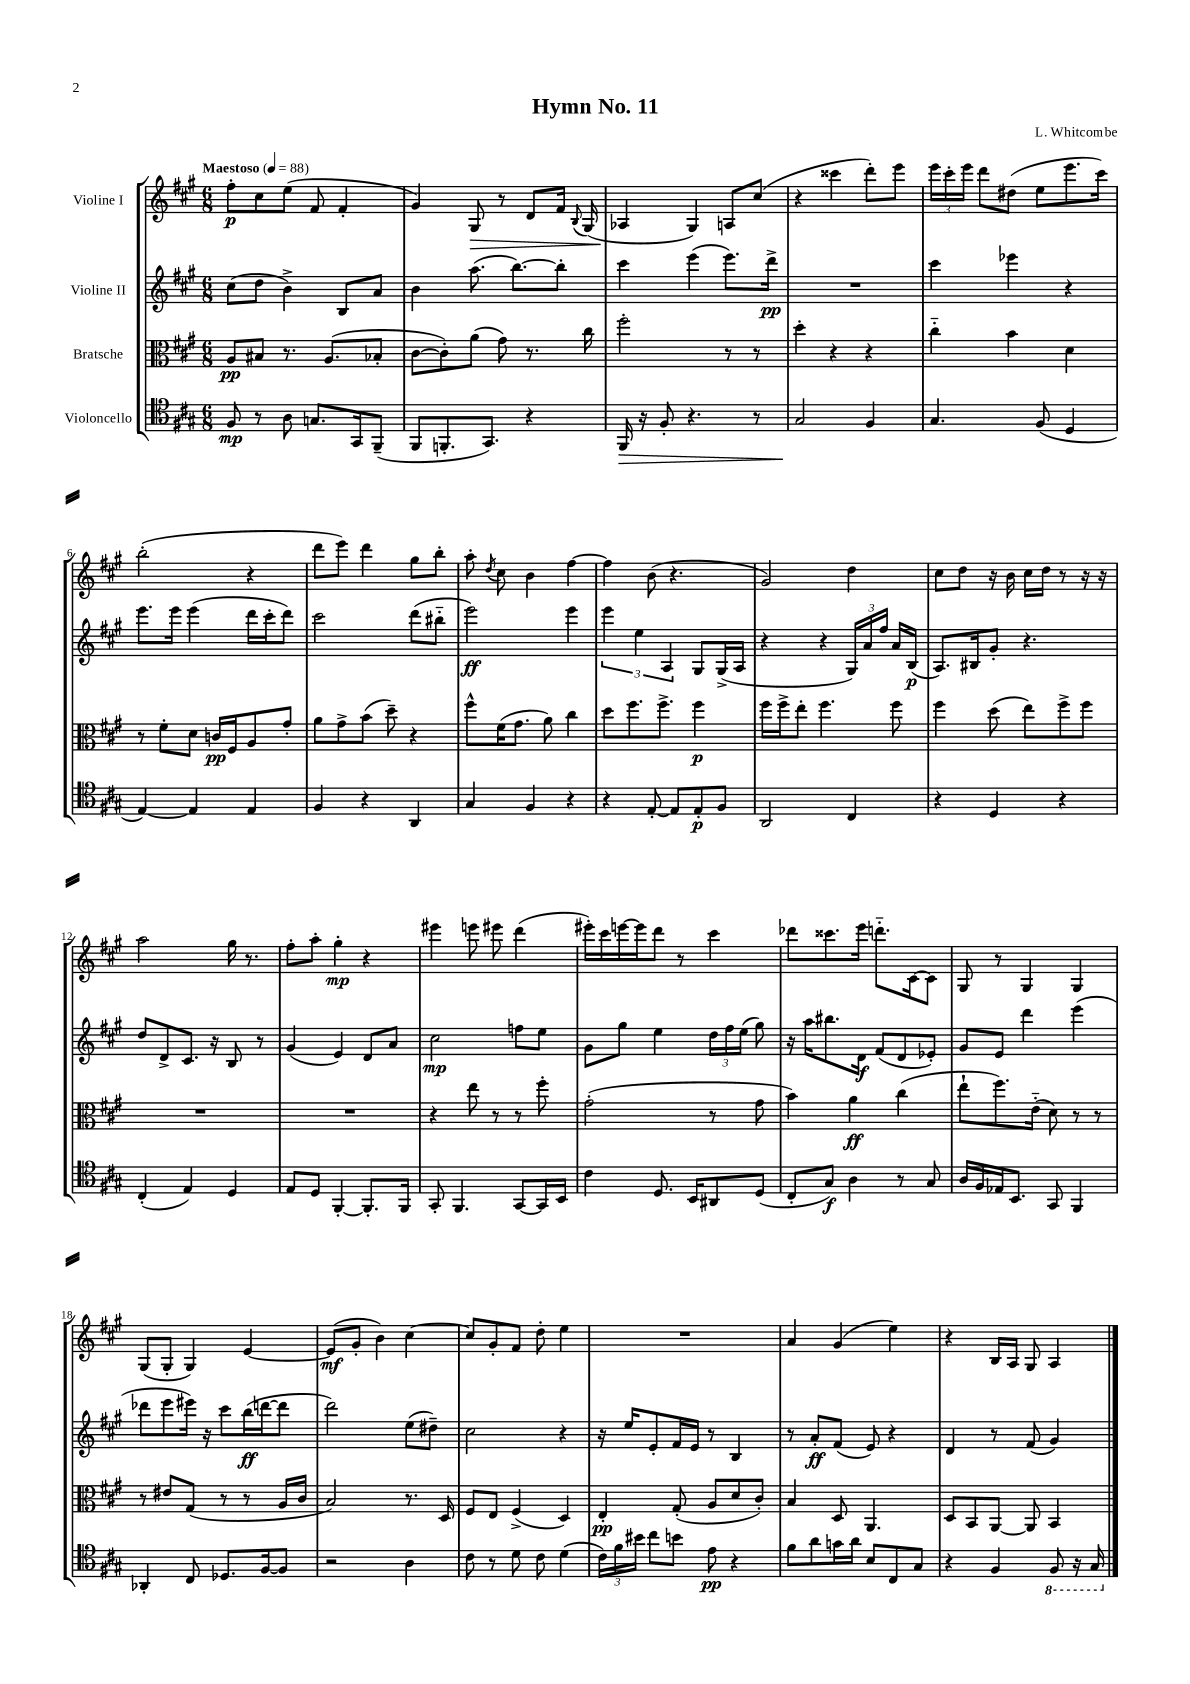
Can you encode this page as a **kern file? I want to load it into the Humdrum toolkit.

**kern	**dynam	**kern	**dynam	**kern	**dynam	**kern	**dynam
*part4	*part4	*part3	*part3	*part2	*part2	*part1	*part1
*staff4	*staff4	*staff3	*staff3	*staff2	*staff2	*staff1	*staff1
*I"Violoncello	*	*I"Bratsche	*	*I"Violine II	*	*I"Violine I	*
*clefC4	*	*clefC3	*	*clefG2	*	*clefG2	*
*k[f#c#g#]	*	*k[f#c#g#]	*	*k[f#c#g#]	*	*k[f#c#g#]	*
*M6/8	*	*M6/8	*	*M6/8	*	*M6/8	*
*MM88	*	*MM88	*	*MM88	*	*MM88	*
=1	=1	=1	=1	=1	=1	=1	=1
!	!	!	!	!	!	!LO:TX:a:B:t=Maestoso	!
8F#/	mp	8A/L	pp	(8cc#\L	.	8ff#'\L	p
8r	.	8B#X/J	.	8dd\J	.	8cc#\	.
8A\	.	8.r	.	4b^\)	.	(8ee\J	.
8.Gn/L	.	.	.	.	.	8f#/	.
.	.	(8.A/L	.	.	.	.	.
.	.	.	.	8B/L	.	4f#'/	.
16GG#/k	.	.	.	.	.	.	.
(8FF#~/J	.	8B-X'/J	.	8a/J	.	.	.
=2	=2	=2	=2	=2	=2	=2	=2
8FF#/L	.	[8c#\L	.	4b\	.	4g#/)	.
8.FFn'/	.	8c#'\])	.	.	.	.	.
!	!	!	!	!	!	!	!LO:HP:b
.	.	(8a\J	.	(8.aa\	.	8G#/	>
8.GG#/J)	.	.	.	.	.	.	.
.	.	8g#\)	.	.	.	8r	.
.	.	.	.	[8.bb\L)	.	.	.
4r	.	8.r	.	.	.	8d/L	.
.	.	.	.	8bb'\J]	.	16f#/Jk	.
.	.	.	.	.	.	8qqB/	.
.	.	16cc#\	.	.	.	(16G#/	.
=3	=3	=3	=3	=3	=3	=3	=3
!	!LO:HP:b	!	!	!	!	!	!
16FF#/	>	2ff#'\	.	4ccc#\	.	4A-X/	.
16r	.	.	.	.	.	.	.
8F#'/	.	.	.	.	.	.	.
4.r	.	.	.	(4eee\	.	4G#/)	]
.	.	8r	.	8.eee\L)	.	8An/L	.
8r	.	8r	.	.	.	(8cc#/J	.
.	.	.	.	16ddd^\Jk	pp	.	.
=4	=4	=4	=4	=4	=4	=4	=4
2G#/	.	4dd'\	.	2.r	.	4r	.
.	.	4r	.	.	.	4ccc##X\	.
4F#/	]	4r	.	.	.	8ddd'\L)	.
.	.	.	.	.	.	8eee\J	.
=5	=5	=5	=5	=5	=5	=5	=5
4.G#/	.	4cc#\	.	4ccc#\	.	24eee\LL	.
.	.	.	.	.	.	24ccc#'\	.
.	.	.	.	.	.	24eee\JJ	.
.	.	.	.	.	.	8ddd\L	.
.	.	4b\	.	4eee-X\	.	(8dd#X\J	.
(8F#/	.	.	.	.	.	8ee\L	.
4D/	.	4d\	.	4r	.	8.eee\	.
.	.	.	.	.	.	16ccc#\Jk)	.
!!LO:LB:g=z
=6	=6	=6	=6	=6	=6	=6	=6
[4E/)	.	8r	.	8.eee\L	.	(2bb'\	.
.	.	8f#'\L	.	.	.	.	.
.	.	.	.	16eee\Jk	.	.	.
4E/]	.	8d\J	.	(4eee\	.	.	.
.	.	16cn/LL	pp	.	.	.	.
.	.	16F#/J	.	.	.	.	.
4E/	.	8A/	.	16ddd\LL	.	4r	.
.	.	.	.	16ccc#'\J	.	.	.
.	.	8g#'/J	.	8ddd\J)	.	.	.
=7	=7	=7	=7	=7	=7	=7	=7
4F#/	.	8a\L	.	2ccc#\	.	8ddd\L	.
.	.	8g#^\	.	.	.	8eee\J)	.
4r	.	(8b\J	.	.	.	4ddd\	.
.	.	8dd~\)	.	.	.	.	.
4AA/	.	4r	.	(8ddd\L	.	8gg#\L	.
.	.	.	.	8bb#X\J	.	8bb'\J	.
=8	=8	=8	=8	=8	=8	=8	=8
4G#/	.	8ff#^^\L	.	2eee\)	ff	8aa'\	.
.	.	.	.	.	.	8qdd/	.
.	.	(16f#\K	.	.	.	8cc#\	.
.	.	8.g#\J	.	.	.	.	.
4F#/	.	.	.	.	.	4b\	.
.	.	8a\)	.	.	.	.	.
4r	.	4cc#\	.	4eee\	.	[4ff#\	.
=9	=9	=9	=9	=9	=9	=9	=9
4r	.	8dd\L	.	6eee\	.	4ff#\]	.
.	.	8.ff#\	.	.	.	.	.
.	.	.	.	6ee\	.	.	.
[8E'/	.	.	.	.	.	(8b\	.
.	.	8.ff#^\J	.	.	.	.	.
.	.	.	.	6A/	.	.	.
8E/L]	.	.	.	.	.	4.r	.
8E'/	p	4ff#\	p	8G#/L	.	.	.
8F#/J	.	.	.	(16G#^/L	.	.	.
.	.	.	.	16A/JJ	.	.	.
=10	=10	=10	=10	=10	=10	=10	=10
2AA/	.	16ff#\LL	.	4r	.	2g#/)	.
.	.	16ff#^\J	.	.	.	.	.
.	.	8ee'\J	.	.	.	.	.
.	.	4.ff#\	.	4r	.	.	.
4C#/	.	.	.	24G#/LL)	.	4dd\	.
.	.	.	.	24a/	.	.	.
.	.	.	.	24ff#/JJ	.	.	.
.	.	8ff#\	.	16a/LL	.	.	.
.	.	.	.	(16B/JJ	p	.	.
=11	=11	=11	=11	=11	=11	=11	=11
4r	.	4ff#\	.	8.A/L)	.	8cc#\L	.
.	.	.	.	.	.	8dd\J	.
.	.	.	.	16B#X/k	.	.	.
4D/	.	(8dd\	.	8g#'/J	.	16r	.
.	.	.	.	.	.	16b\	.
.	.	8ee\L)	.	4.r	.	16cc#\LL	.
.	.	.	.	.	.	16dd\JJ	.
4r	.	8ff#^\	.	.	.	8r	.
.	.	8ff#\J	.	.	.	16r	.
.	.	.	.	.	.	16r	.
!!LO:LB:g=z
=12	=12	=12	=12	=12	=12	=12	=12
(4C#'/	.	2.r	.	8dd/L	.	2aa\	.
.	.	.	.	8d^/	.	.	.
4E/)	.	.	.	8.c#/J	.	.	.
.	.	.	.	16r	.	.	.
4D/	.	.	.	8B/	.	16gg#\	.
.	.	.	.	.	.	8.r	.
.	.	.	.	8r	.	.	.
=13	=13	=13	=13	=13	=13	=13	=13
8E/L	.	2.r	.	(4g#/	.	8ff#'\L	.
8D/J	.	.	.	.	.	8aa'\J	.
[4FF#'/	.	.	.	4e/)	.	4gg#'\	mp
8.FF#'/L]	.	.	.	8d/L	.	4r	.
.	.	.	.	8a/J	.	.	.
16FF#/Jk	.	.	.	.	.	.	.
=14	=14	=14	=14	=14	=14	=14	=14
8GG#'/	.	4r	.	2cc#\	mp	4eee#X\	.
4.FF#/	.	.	.	.	.	.	.
.	.	8ee\	.	.	.	8eeen\	.
.	.	8r	.	.	.	8eee#X\	.
[8GG#/L	.	8r	.	8ffn\L	.	(4ddd\	.
16GG#/L]	.	8ff#'\	.	8ee\J	.	.	.
16BB/JJ	.	.	.	.	.	.	.
=15	=15	=15	=15	=15	=15	=15	=15
4c#\	.	(2g#'\	.	8g#\L	.	16eee#X'\LL)	.
.	.	.	.	.	.	16ccc#\	.
.	.	.	.	8gg#\J	.	[16eeen\	.
.	.	.	.	.	.	16eee\J]	.
8.D/	.	.	.	4ee\	.	8ddd\J	.
.	.	.	.	.	.	8r	.
16BB/KL	.	.	.	.	.	.	.
8AA#X/	.	8r	.	24dd\LL	.	4ccc#\	.
.	.	.	.	24ff#\	.	.	.
.	.	.	.	(24ee\JJ	.	.	.
(8D/J	.	8g#\	.	8gg#\)	.	.	.
=16	=16	=16	=16	=16	=16	=16	=16
8C#'/L	.	4b\)	.	16r	.	8ddd-X\L	.
.	.	.	.	16aa\KL	.	.	.
8G#/J)	f	.	.	8.bb#X\	.	8.ccc##X\	.
4A\	.	4a\	ff	.	.	.	.
.	.	.	.	16d\Jk	f	16eee\Jk	.
.	.	.	.	(8f#/L	.	8.dddn\L	.
8r	.	(4cc#\	.	8d/	.	.	.
.	.	.	.	.	.	[16c#\k	.
8G#/	.	.	.	8e-X'/J)	.	8c#\J]	.
=17	=17	=17	=17	=17	=17	=17	=17
16A/LL	.	8ee`\L	.	8g#/L	.	8G#/	.
16F#/	.	.	.	.	.	.	.
16E-X/J	.	8.ff#\)	.	8e/J	.	8r	.
8.BB/J	.	.	.	.	.	.	.
.	.	.	.	4ddd\	.	4G#/	.
.	.	(16e\Jk	.	.	.	.	.
8GG#/	.	8d\)	.	.	.	.	.
4FF#/	.	8r	.	(4eee\	.	4G#/	.
.	.	8r	.	.	.	.	.
!!LO:LB:g=z
=18	=18	=18	=18	=18	=18	=18	=18
4AA-X'/	.	8r	.	8ddd-X\L	.	(8G#/L	.
.	.	8e#X/L	.	8eee\	.	8G#'/J	.
8C#/	.	(8G#/J	.	16eee#X\Jk)	.	4G#/)	.
.	.	.	.	16r	.	.	.
8.D-X/L	.	8r	.	8ccc#\L	.	.	.
.	.	8r	.	(16bb\L	ff	[4e/	.
[16F#/k	.	.	.	[16dddn\J	.	.	.
8F#/J]	.	16A/LL	.	8ddd\J]	.	.	.
.	.	16c#/JJ	.	.	.	.	.
=19	=19	=19	=19	=19	=19	=19	=19
2r	.	2B/)	.	2ddd\)	.	(8e/L]	mf
.	.	.	.	.	.	8g#'/J	.
.	.	.	.	.	.	4b\)	.
4A\	.	8.r	.	(8ee\L	.	[4cc#\	.
.	.	.	.	8dd#X~\J)	.	.	.
.	.	16D/	.	.	.	.	.
=20	=20	=20	=20	=20	=20	=20	=20
8c#\	.	8F#/L	.	2cc#\	.	8cc#/L]	.
8r	.	8E/J	.	.	.	8g#'/	.
8d\	.	(4F#^/	.	.	.	8f#/J	.
8c#\	.	.	.	.	.	8dd'\	.
(4d\	.	4D/)	.	4r	.	4ee\	.
=21	=21	=21	=21	=21	=21	=21	=21
24c#\LL)	.	4E'/	pp	16r	.	2.r	.
24f#\	.	.	.	.	.	.	.
.	.	.	.	16ee/KL	.	.	.
24b#X\JJ	.	.	.	.	.	.	.
8cc#\L	.	.	.	8e'/	.	.	.
8bn\J	.	(8G#'/	.	16f#/L	.	.	.
.	.	.	.	16e/JJ	.	.	.
8e\	pp	8A/L	.	8r	.	.	.
4r	.	8d/	.	4B/	.	.	.
.	.	8c#'/J)	.	.	.	.	.
=22	=22	=22	=22	=22	=22	=22	=22
8f#\L	.	4B/	.	8r	.	4a/	.
8a\	.	.	.	8a'/L	ff	.	.
16gn\L	.	8D/	.	(8f#/J	.	(4g#/	.
16a\JJ	.	.	.	.	.	.	.
8B/L	.	4.AA/	.	8e/)	.	.	.
8C#/	.	.	.	4r	.	4ee\)	.
8G#/J	.	.	.	.	.	.	.
=23	=23	=23	=23	=23	=23	=23	=23
4r	.	8D/L	.	4d/	.	4r	.
.	.	8BB/	.	.	.	.	.
4F#/	.	[8AA/J	.	8r	.	16B/LL	.
.	.	.	.	.	.	16A/JJ	.
.	.	8AA/]	.	(8f#/	.	8G#/	.
*8ba	*	*	*	*	*	*	*
8FF#/	.	4BB/	.	4g#/)	.	4A/	.
16r	.	.	.	.	.	.	.
16GG#/	.	.	.	.	.	.	.
*X8ba	*	*	*	*	*	*	*
==	==	==	==	==	==	==	==
*-	*-	*-	*-	*-	*-	*-	*-
